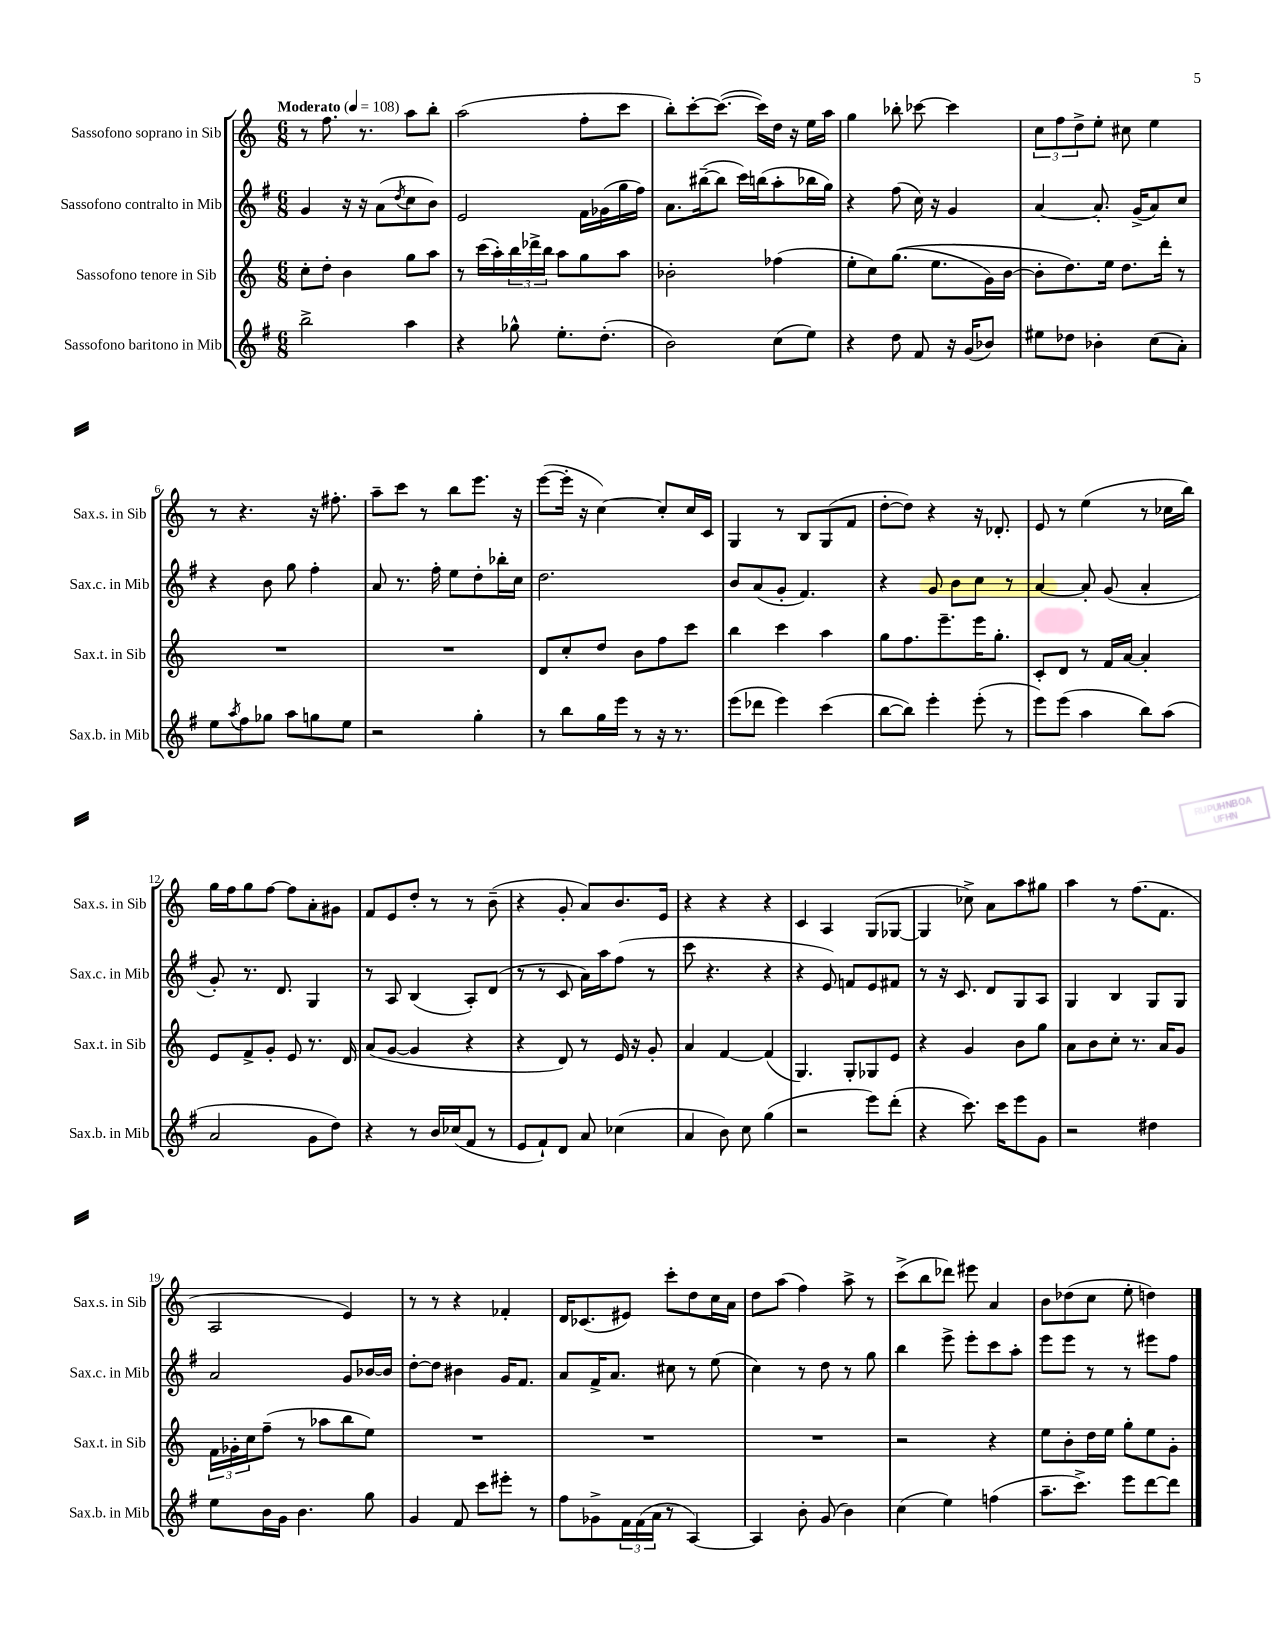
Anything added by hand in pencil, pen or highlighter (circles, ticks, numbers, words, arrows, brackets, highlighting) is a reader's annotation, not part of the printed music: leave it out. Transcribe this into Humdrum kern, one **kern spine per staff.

**kern	**kern	**kern	**kern
*staff4	*staff3	*staff2	*staff1
*clefG2	*clefG2	*clefG2	*clefG2
*k[f#]	*k[]	*k[f#]	*k[]
*M6/8	*M6/8	*M6/8	*M6/8
*MM108	*MM108	*MM108	*MM108
2bb^	8cc'	4g	8r
.	8dd'	.	8.ff
.	4b	16r	.
.	.	16r	8.r
.	.	(8a	.
.	.	8qdd	.
4aa	8gg	8cc	8aa
.	8aa	8b)	8bb'
=	=	=	=
4r	8r	2e	(2aa
.	(16ccc	.	.
.	16aa')	.	.
8gg-^^	24bb	.	.
.	24ddd-^	.	.
.	24bb	.	.
8.ee'	8aa	.	.
.	8gg	16f#	8ff'
(8.dd'	.	(16g-	.
.	8aa	16gg	8ccc
.	.	16ff#)	.
=	=	=	=
2b)	2b-'	8.a	8bb')
.	.	.	[8ccc'
.	.	([16bb#~	.
.	.	8bb#]	(8.ccc_
.	.	16ccc)	.
.	.	(16bb	16ccc])
(8cc	(4ff-	8aa'	16dd
.	.	.	16r
8ee)	.	16bb-	16ee
.	.	16gg)	16aa
=	=	=	=
4r	8ee'	4r	4gg
.	8cc)	.	.
8dd	&((8.gg	(8ff#	8bb-'
8f#	.	16cc)	[8ccc-
.	8.ee	16r	.
16r	.	4g	4ccc-]
(16g	.	.	.
8b-)	16g)	.	.
.	[16b	.	.
=	=	=	=
8ee#	8b']	[4a	12cc
.	.	.	12ff
8dd-	8.dd&)	.	.
.	.	.	12dd^
4b-'	.	8.a']	8ee'
.	16ee	.	.
.	8.dd	.	8cc#
.	.	(16g^	.
(8cc	.	8a)	4ee
.	16ddd'	.	.
8a')	8r	8cc	.
=	=	=	=
8ee	2.r	4r	8r
8qaa	.	.	.
8ff#	.	.	4.r
8gg-	.	8b	.
8aa	.	8gg	.
8gg	.	4ff#'	16r
.	.	.	8.ff#'
8ee	.	.	.
=	=	=	=
2r	2.r	8a	8aa~
.	.	8.r	8ccc
.	.	.	8r
.	.	16ff#'	.
.	.	8ee	8bb
4gg'	.	8dd'	8.eee
.	.	16bb-'	.
.	.	16cc	16r
=	=	=	=
8r	8d	2.dd	([8eee
8bb	8cc'	.	16eee']
.	.	.	16r
16gg	8dd	.	[4cc)
16eee	.	.	.
8r	8b	.	.
16r	8ff	.	8cc']
8.r	.	.	.
.	8ccc	.	16cc
.	.	.	16c
=	=	=	=
(8eee	4bb	8b	4G
8ddd-	.	(8a	.
4eee)	4ccc	8g'	8r
.	.	4.f#)	8B
(4ccc	4aa	.	(8G
.	.	.	8f
=	=	=	=
[8bb	8gg	4r	[8dd'
8bb])	8.ff	.	8dd])
4eee'	.	8g	4r
.	8.eee~	.	.
.	.	8b	.
(8eee'	16eee	8cc	16r
.	8.gg'	.	8.d-'
8r	.	8r	.
=	=	=	=
8eee)	8c'	[4a	8e
(8eee	8d	.	8r
4aa	8r	8a']	(4ee
.	16f	(8g	.
.	[16a	.	.
8bb)	4a']	4a'	8r
(8aa	.	.	16cc-
.	.	.	16bb)
=	=	=	=
2a	8e	8g')	16gg
.	.	.	16ff
.	8f^	8.r	8gg
.	8g'	.	[8ff
.	.	8.d	.
.	8e	.	8ff]
8g	8.r	4G	8a'
8dd)	.	.	8g#
.	16d	.	.
=	=	=	=
4r	(8a	8r	8f
.	[8g	8A	8e
8r	4g]	(4B	8dd'
16b	.	.	8r
(16cc-	.	.	.
8f#	4r	8A')	8r
8r	.	(8d	(8b~
=	=	=	=
8e	4r	8r	4r
8f#`)	.	8r	.
8d	8d)	8c	8g'
8a	8r	16a)	8a)
.	.	16aa	.
(4cc-	16e	(8ff#	8.b
.	16r	.	.
.	8g'	8r	.
.	.	.	16e
=	=	=	=
4a	4a	8ccc	4r
.	.	4.r	.
8b)	[4f	.	4r
8cc	.	.	.
(4gg	(4f]	4r	4r
=	=	=	=
2r	4.G)	4r	4c
.	.	8e)	4A
.	8G'	8f	.
8eee)	8G-	8e	(8G
(8ddd'	8e	8f#	[8G-
=	=	=	=
4r	4r	8r	4G-]
.	.	16r	.
.	.	8.c	.
8.ccc)	4g	.	8cc-^)
.	.	8d	8a
16ccc	.	.	.
8eee	8b	8G	8aa
8g	8gg	8A	8gg#
=	=	=	=
2r	8a	4G	4aa
.	8b	.	.
.	8cc'	4B	8r
.	8.r	.	(8.ff
4dd#	.	8G	.
.	16a	.	8.f
.	8g	8G	.
=	=	=	=
8ee	24f	2a	2A
.	24g-'	.	.
.	24cc	.	.
16b	(8ff~	.	.
16g	.	.	.
4.b	8r	.	.
.	8aa-	.	.
.	8bb	8g	4e)
8gg	8ee)	[16b-	.
.	.	16b-]	.
=	=	=	=
4g	2.r	[8dd'	8r
.	.	8dd]	8r
8f#	.	4b#	4r
8ccc	.	.	.
8eee#'	.	16g	4f-'
.	.	8.f#	.
8r	.	.	.
=	=	=	=
8ff#	2.r	8a	16d
.	.	.	(8.c-
8g-^	.	16f#^	.
.	.	8.a	.
24f#	.	.	8e#)
(24f#	.	.	.
24a	.	.	.
8r	.	8cc#	8ccc'
[4A)	.	8r	8dd
.	.	(8ee	16cc
.	.	.	16a
=	=	=	=
4A]	2.r	4cc)	8dd
.	.	.	(8aa
8b'	.	8r	4ff)
(8g	.	8dd	.
4b)	.	8r	8aa^
.	.	8gg	8r
=	=	=	=
(4cc	2r	4bb	(8ccc^
.	.	.	8bb
4ee)	.	8eee^	8ddd-)
.	.	8eee'	8eee#
(4ff	4r	8ccc	4a
.	.	8aa'	.
=	=	=	=
8.aa~	8ee	8eee	8b
.	8b'	8eee	(8dd-
8.ccc^)	.	.	.
.	16dd	8r	8cc
.	16ee	.	.
8eee	8gg'	8r	8ee'
[8ddd	8ee	8eee#	4dd)
8ddd]	8g'	8ff#	.
==	==	==	==
*-	*-	*-	*-
